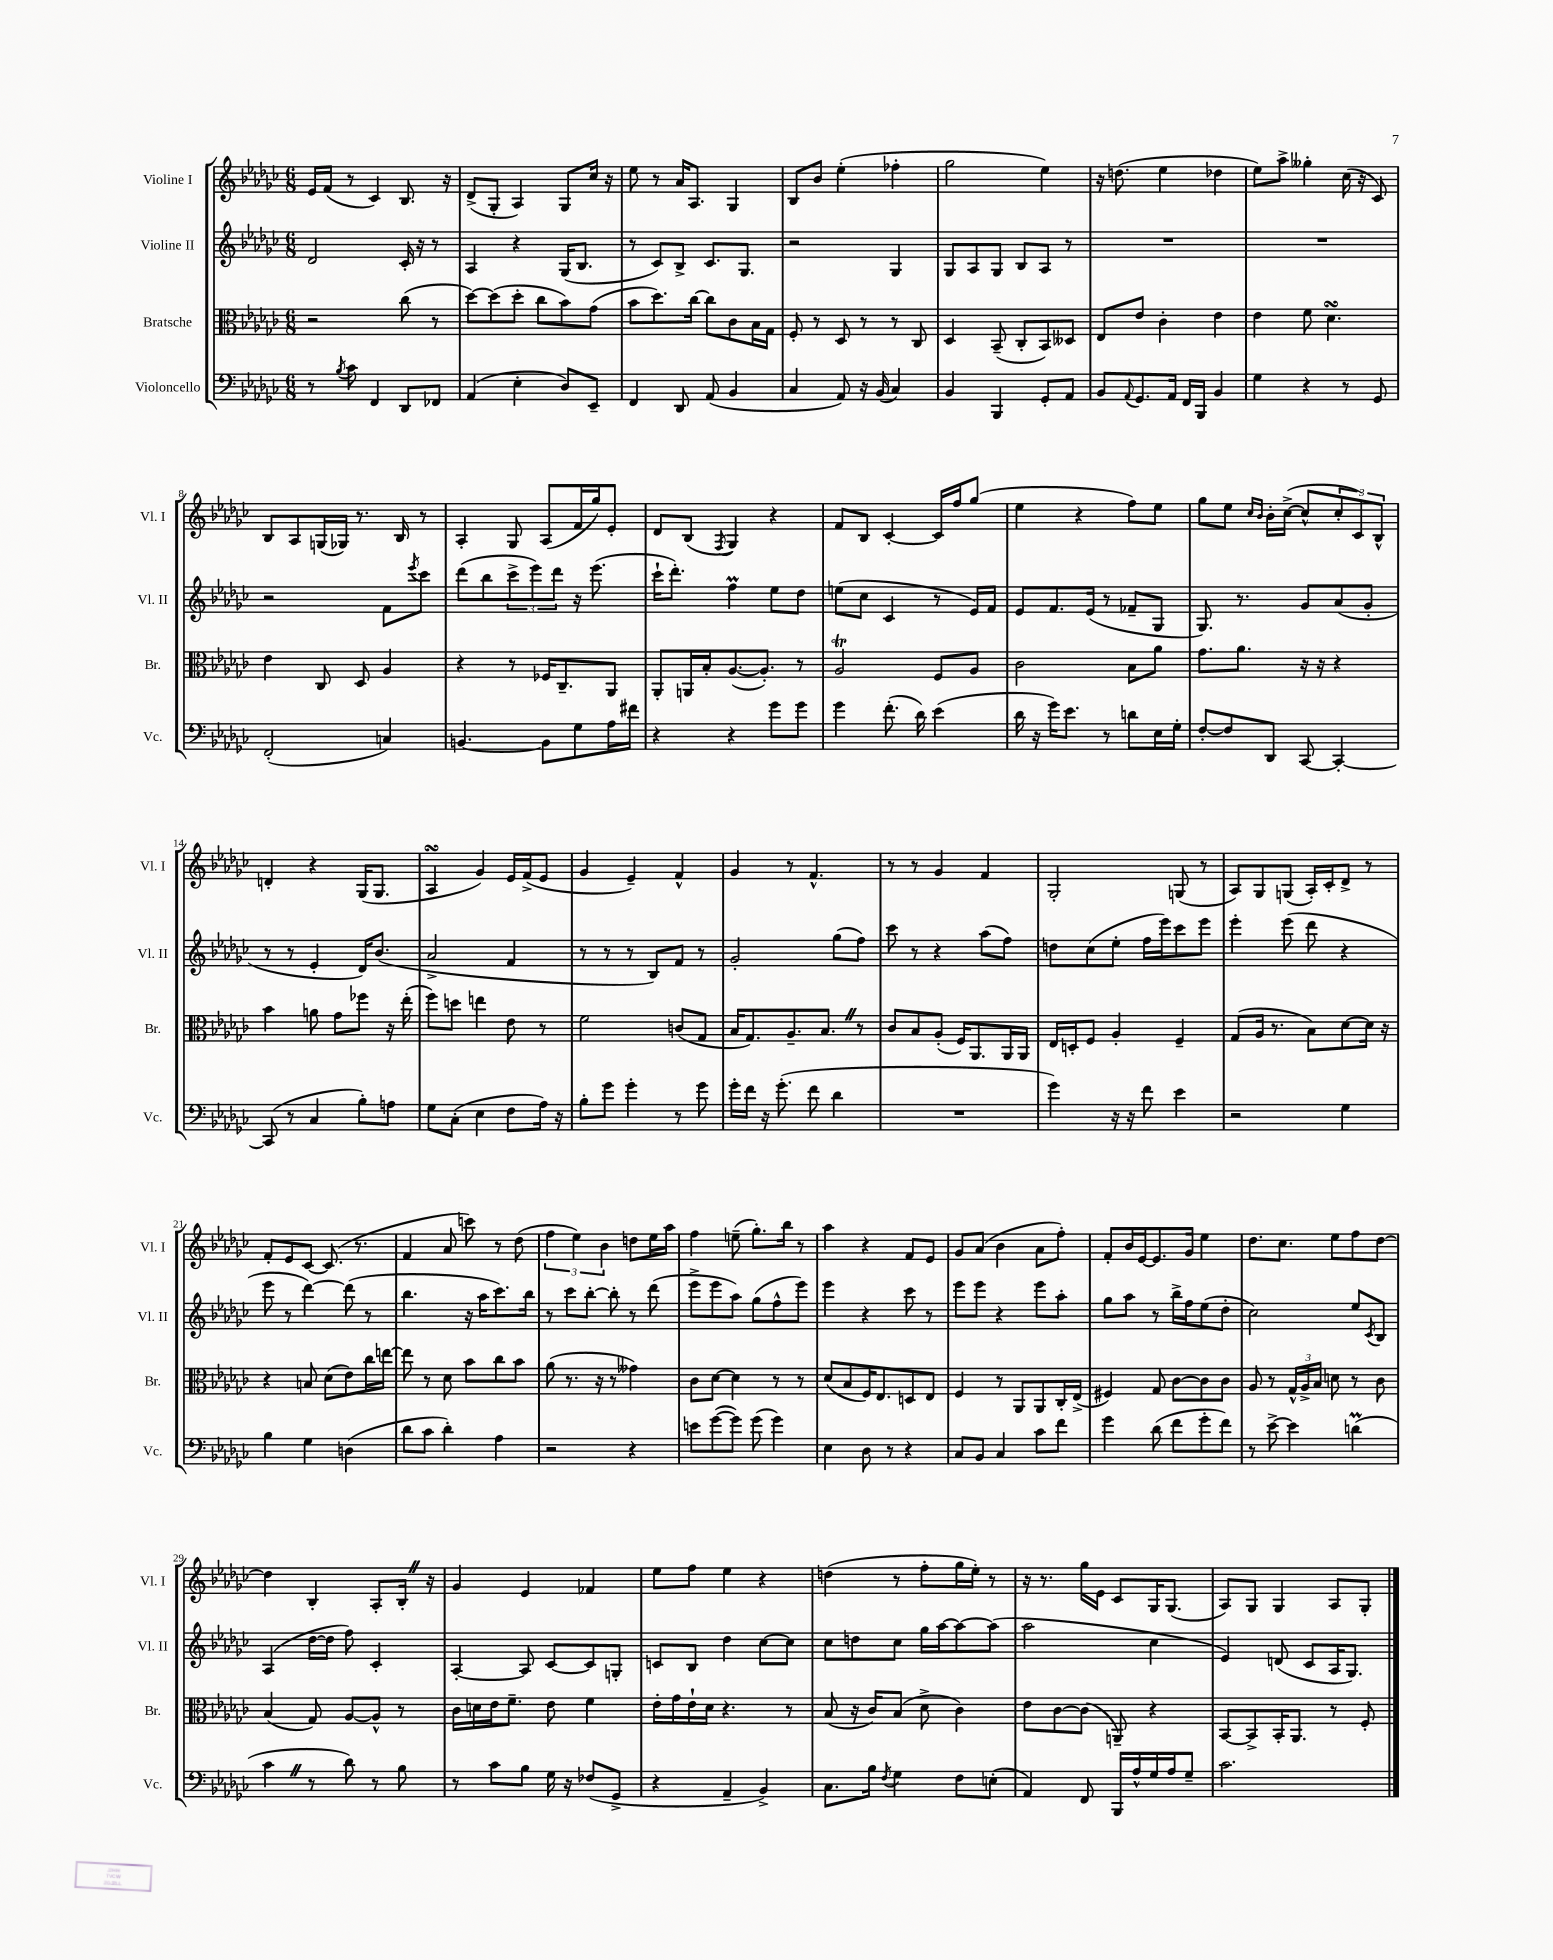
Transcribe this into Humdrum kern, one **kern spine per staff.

**kern	**kern	**kern	**kern
*part4	*part3	*part2	*part1
*staff4	*staff3	*staff2	*staff1
*I"Violoncello	*I"Bratsche	*I"Violine II	*I"Violine I
*I'Vc.	*I'Br.	*I'Vl. II	*I'Vl. I
*clefF4	*clefC3	*clefG2	*clefG2
*k[b-e-a-d-g-c-]	*k[b-e-a-d-g-c-]	*k[b-e-a-d-g-c-]	*k[b-e-a-d-g-c-]
*M6/8	*M6/8	*M6/8	*M6/8
=1	=1	=1	=1
8r	2r	2d-/	16e-/LL
.	.	.	(16f/JJ
8qB-/	.	.	.
8c-\	.	.	8r
4FF/	.	.	4c-/)
8DD-/L	(8cc-\	16c-'/	8.B-/
.	.	16r	.
8FF-X/J	8r	8r	.
.	.	.	16r
=2	=2	=2	=2
(4AA-/	[8dd-\L)	4A-/	(8d-^/L
.	(8dd-\]	.	8G-'/J
4E-'\	8dd-'\J	4r	4A-/)
.	8cc-\L	.	.
8D-/L)	8b-\)	(16G-/KL	8G-/L
.	.	8.B-/J	.
8EE-~/J	(8g-\J	.	16cc-/Jk
.	.	.	16r
=3	=3	=3	=3
4FF/	8b-\L	8r	8ee-\
.	8.dd-\)	8c-/L)	8r
8DD-/	.	8B-^/J	16a-/KL
.	[16cc-\Jk	.	8.A-/J
(8AA-/	8cc-\L]	8.c-/L	.
4BB-/	8c-\	.	4G-/
.	.	8.G-/J	.
.	16B-\L	.	.
.	16G-\JJ	.	.
=4	=4	=4	=4
4C-/	8F'/	2r	8B-/L
.	8r	.	8b-/J
8AA-/)	8D-/	.	(4ee-'\
16r	8r	.	.
(16BB-/	.	.	.
4C-/)	8r	4G-/	4ff-X'\
.	8C-/	.	.
=5	=5	=5	=5
4BB-/	4D-/	8G-/L	2gg-\
.	.	8A-/	.
4BBB-/	(8BB-~/	8G-/J	.
.	8C-'/L	8B-/L	.
8GG-'/L	8BB-/)	8A-/J	4ee-\)
8AA-/J	8D--X/J	8r	.
=6	=6	=6	=6
8BB-/L	8E-/L	2.r	16r
.	.	.	(8.ddn\
8qqAA-/	.	.	.
8.GG-/	8e-/J	.	.
.	4c-'\	.	4ee-\
16AA-/Jk	.	.	.
16FF/LL	.	.	.
16BBB-/JJ	.	.	.
4BB-/	4e-\	.	4dd-X\
=7	=7	=7	=7
4G-\	4e-\	2.r	8ee-\L)
.	.	.	8aa-^\J
4r	8f\	.	4gg--X'\
.	4.d-sSSS\	.	.
8r	.	.	(16cc-\
.	.	.	16r
8GG-/	.	.	8c-/)
!!LO:LB:g=z
=8	=8	=8	=8
(2FF'/	4e-\	2r	8B-/L
.	.	.	8A-/
.	8C-/	.	(16Gn/L
.	.	.	16G-X/JJ)
.	8D-/	.	8.r
4Cn/)	4A-/	8f\L	.
.	.	.	16B-/
.	.	8qeee-/	.
.	.	8ccc-\J	8r
=9	=9	=9	=9
[4.BBn/	4r	(8ddd-\L	4A-'/
.	.	8bb-\	.
.	8r	12ccc-^\	8G-/
.	.	12eee-\)	.
8BB\L]	16F-X/KL	.	(8A-/L
.	.	12ddd-\J	.
.	8.C-~/	.	.
8G-\	.	16r	16f/L
.	.	(8.eee-\	16gg-/J)
16A-\L	8AA-/J	.	8e-'/J
16f#X\JJ	.	.	.
=10	=10	=10	=10
4r	8AA-'/L	16ccc-`\KL	8d-/L
.	.	8.ddd-'\J)	.
.	16AAn/L	.	(8B-/J
.	16B-'/J	.	.
.	.	.	8qF/
4r	([8.A-/	4ffm\	4G-/)
.	8.A-'/J])	.	.
8g-\L	.	8ee-\L	4r
8g-\J	8r	8dd-\J	.
=11	=11	=11	=11
4g-\	2A-T/	(8een\L	8f/L
.	.	8cc-\J	8B-/J
(8.f'\	.	4c-/	[4c-'/
16d-\)	.	.	.
(4e-\	8F/L	8r	16c-/LL]
.	.	.	16ff/J
.	8A-/J	16e-/LL)	(8gg-/J
.	.	16f/JJ	.
=12	=12	=12	=12
16d-\	2c-\	8e-/L	4ee-\
16r	.	.	.
16g-\KL)	.	8.f/	.
8.e-\J	.	.	.
.	.	.	4r
.	.	(16e-/Jk	.
8r	.	8r	.
8dn\L	8B-\L	8f-X~/L	8ff\L)
16E-\L	8a-\J	8G-/J	8ee-\J
16G-'\JJ	.	.	.
=13	=13	=13	=13
[8F'/L	8.g-\L	8.G-/)	8gg-\L
8F/]	.	.	8ee-\J
.	8.a-\J	8.r	.
.	.	.	16qqcc-/LL
.	.	.	16qqb-/JJ
8DD-/J	.	.	16b-'\LL
.	.	.	([16cc-^\JJ
[8CC-/	16r	8g-/L	8cc-^^/L]
.	16r	.	.
4CC-'/_	4r	(8a-/	12cc-'/
.	.	.	12c-/)
.	.	8g-'/J	.
.	.	.	12B-^^/J
!!LO:LB:g=z
=14	=14	=14	=14
(8CC-/]	4b-\	8r	4dn'/
8r	.	8r	.
4C-/	8an\	4e-'/	4r
.	8g-\L	.	.
8B-'\L)	8ff-X\J	16d-/KL)	(16G-/KL
.	.	(8.b-/J	8.G-/J
8An\J	16r	.	.
.	(16ee-'\	.	.
=15	=15	=15	=15
8G-\L	8ff\L)	2a-^/	4A-sSSS/
(8C-'\J	8ddn\J	.	.
4E-\	4een\	.	4g-/)
8F\L	8e-\	4f/	16e-/LL
.	.	.	(16f^/J
16A-\Jk)	8r	.	8e-/J
16r	.	.	.
=16	=16	=16	=16
8B-'\L	2f\	8r	4g-/
8g-\J	.	8r	.
4g-'\	.	8r	4e-~/)
.	.	8B-/L)	.
8r	(8cn/L	8f/J	4f^^/
8g-\	8G-/J	8r	.
=17	=17	=17	=17
16g-'\LL	16B-/KL	2g-'/	4g-/
16f\JJ	8.G-/)	.	.
16r	.	.	.
(8.g-'\	.	.	.
.	8.A-~/	.	8r
8f\	.	.	4.f^^/
.	8.B-Z/J	.	.
4d-\	.	(8gg-\L	.
.	8r	8ff\J)	.
=18	=18	=18	=18
2.r	8c-/L	8ccc-\	8r
.	8B-/	8r	8r
.	(8A-'/J	4r	4g-/
.	16F/KL)	.	.
.	8.AA-/	.	.
.	.	(8aa-\L	4f/
.	16AA-/L	8ff\J)	.
.	16AA-/JJ	.	.
=19	=19	=19	=19
4g-\)	16E-/LL	8ddn\L	2G-'/
.	16Dn'/J	.	.
.	8F/J	(8cc-\	.
16r	4A-'/	8ee-'\J	.
16r	.	.	.
8f\	.	16ff\LL	.
.	.	16eee-\J)	.
4e-\	4F~/	8ccc-\	(8Gn/
.	.	8eee-\J	8r
=20	=20	=20	=20
2r	(8G-/L	4eee-'\	8A-/L)
.	16A-/Jk	.	8G-/
.	8.r	.	.
.	.	(8eee-\	(8Gn/J
.	8B-\L)	8ddd-\	16A-'/LL)
.	.	.	16c-'/J
4G-\	[8d-\	4r	8d-^/J
.	16d-\Jk]	.	8r
.	16r	.	.
!!LO:LB:g=z
=21	=21	=21	=21
4B-\	4r	8eee-\	8f'/L
.	.	8r	8e-/
4G-\	8Bn/	[4ddd-\)	[8c-/J
.	(8d-\L	.	(8.c-/]
(4Dn\	8e-\)	(8ddd-\]	.
.	.	.	8.r
.	16cc-\L	8r	.
.	[16een\JJ	.	.
=22	=22	=22	=22
8d-\L	8ee\]	4.bb-\	4f/
8c-\J	8r	.	.
4d-'\)	8d-\	.	8a-/
.	8b-\L	16r	8cccn\)
.	.	16aa-\KL	.
4A-\	8cc-\	8.ccc-\)	8r
.	8b-\J	.	(8dd-\
.	.	16bb-\Jk	.
=23	=23	=23	=23
2r	(8a-\	8r	6ff\
.	8.r	8ccc-\L	.
.	.	.	6ee-\)
.	.	[8bb-'\J	.
.	16r	.	.
.	.	.	6b-\
.	8r	8bb-'\]	.
4r	4g--X\)	8r	8ddn\L
.	.	(8ddd-\	16ee-\L
.	.	.	16aa-\JJ
=24	=24	=24	=24
8en\L	8c-\L	8eee-^\L	4ff\
([8g-\	[8d-\J	8eee-\	.
8g-\J])	4d-\]	8aa-\J)	(8een~\
(8g-\	.	(8gg-\L	8.gg-'\L)
4g-\)	8r	8ff^^\	.
.	.	.	16bb-\Jk
.	8r	8eee-\J)	8r
=25	=25	=25	=25
4E-\	(8d-/L	4eee-\	4aa-\
.	8B-/	.	.
8D-\	16F/K)	4r	4r
.	8.E-/	.	.
8r	.	.	.
4r	8Dn/	8ccc-\	8f/L
.	8E-/J	8r	8e-/J
=26	=26	=26	=26
8C-/L	4F/	8eee-\L	8g-/L
8BB-/J	.	8eee-\J	(8a-/J
4C-/	8r	4r	4b-\
.	8AA-/L	.	.
8c-\L	8AA-/	8eee-\L	8a-\L
8f\J	16C-'/L	8aa-'\J	8ff'\J)
.	(16E-^/JJ	.	.
=27	=27	=27	=27
4g-\	4F#X/)	8gg-\L	8f'/L
.	.	8aa-\J	16b-/L
.	.	.	[16e-/J
(8d-\	8G-/	8r	8.e-/]
8f\L	[8c-\L	16bb-^\LL	.
.	.	16ff\J	16g-/Jk
8g-'\	8c-\]	(8ee-\	4ee-\
8f\J)	8c-\J	8dd-'\J	.
=28	=28	=28	=28
8r	8A-/	2cc-\)	8.dd-\L
[8e-^\	8r	.	.
.	.	.	8.cc-\J
4e-\]	24G-^^/LL	.	.
.	24A-^/	.	.
.	24B-/JJ	.	.
.	8dn\	.	8ee-\L
(4dnm\	8r	8ee-/L	8ff\
.	.	8qc-/	.
.	8c-\	8B-/J	[8dd-\J
!!LO:LB:g=z
=29	=29	=29	=29
4c-Z\	(4B-/	(4A-/	4dd-\]
8r	8G-/)	[16dd-\LL	4B-'/
.	.	16dd-\JJ]	.
8d-\)	[8A-/L	8ff\)	.
8r	8A-^^/J]	4c-'/	8A-'/L
8B-\	8r	.	16B-'Z/Jk
.	.	.	16r
=30	=30	=30	=30
8r	16c-\LL	[4A-'/	4g-/
.	16dn\	.	.
8c-\L	16e-\J	.	.
.	8.f~\J	.	.
8B-\J	.	8A-/]	4e-/
16G-\	8e-\	[8c-/L	.
16r	.	.	.
(8F-X/L	4f\	8c-/]	4f-X/
8GG-^/J	.	8Gn'/J	.
=31	=31	=31	=31
4r	16e-'\LL	8cn/L	8ee-\L
.	16g-\	.	.
.	16e-`\	8B-/J	8ff\J
.	16d-\JJ	.	.
4AA-~/	4.r	4dd-\	4ee-\
4BB-^/)	.	[8cc-\L	4r
.	8r	8cc-\J]	.
=32	=32	=32	=32
8.C-\L	(8B-/	8cc-\L	(4ddn\
.	16r	8ddn\	.
16B-\Jk	16c-/KL)	.	.
8qF/	.	.	.
4G-\	(8B-/J	8cc-\J	8r
.	8d-^\	16gg-\LL	8ff'\L
.	.	[16aa-\J	.
8F\L	4c-\)	8aa-\_	16gg-\L
.	.	.	16ee-'\JJ)
(8En'\J	.	(8aa-\J]	8r
=33	=33	=33	=33
4AA-/)	8e-\L	2aa-\	16r
.	.	.	8.r
.	[8c-\	.	.
8FF/	(8c-\J]	.	16gg-\LL
.	.	.	16e-\JJ
16BBB-/LL	8AAn~/)	.	8c-/L
16A-^^/	.	.	.
16G-/	4r	4cc-\	16G-/K
16A-/J	.	.	(8.G-/J
8G-~/J	.	.	.
=34	=34	=34	=34
2.c-\	[8BB-/L	4e-/)	8A-/L)
.	8BB-^/]	.	8G-/J
.	16BB-'/K	(8dn/	4G-/
.	8.AA-/J	.	.
.	.	8c-/L	.
.	8r	16A-/K	8A-/L
.	.	8.G-/J)	.
.	8F'/	.	8G-'/J
==	==	==	==
*-	*-	*-	*-
